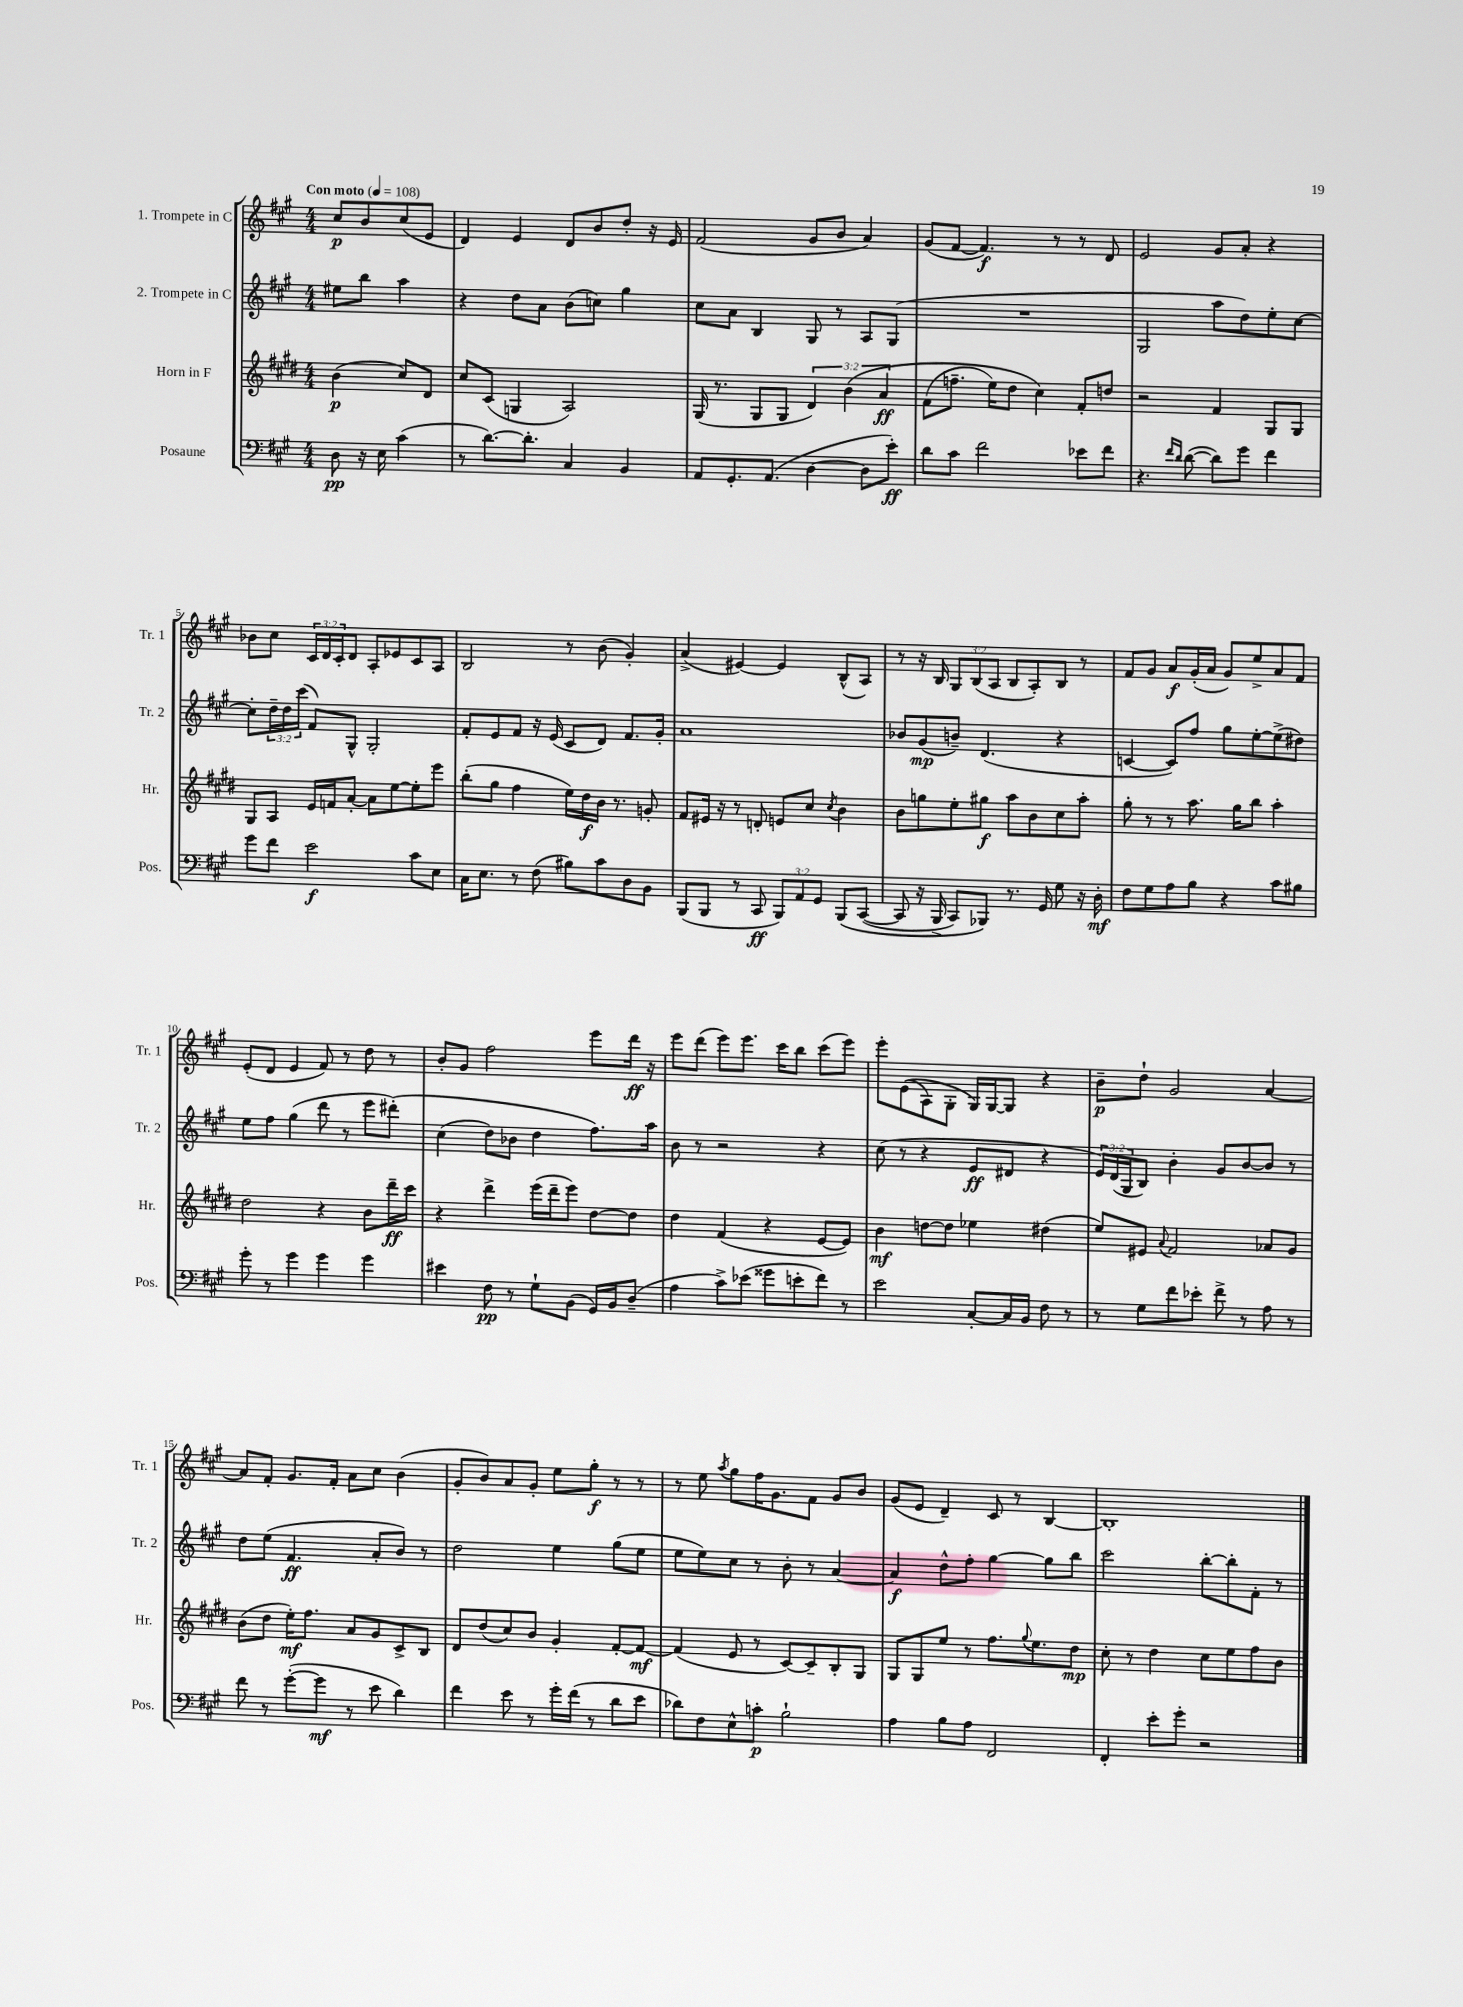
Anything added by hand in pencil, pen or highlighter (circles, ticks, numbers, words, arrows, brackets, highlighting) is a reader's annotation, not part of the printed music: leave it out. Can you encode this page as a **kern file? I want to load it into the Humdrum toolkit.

**kern	**dynam	**kern	**dynam	**kern	**dynam	**kern	**dynam
*part4	*part4	*part3	*part3	*part2	*part2	*part1	*part1
*staff4	*staff4	*staff3	*staff3	*staff2	*staff2	*staff1	*staff1
*I"Posaune	*	*I"Horn in F	*	*I"2. Trompete in C	*	*I"1. Trompete in C	*
*I'Pos.	*	*I'Hr.	*	*I'Tr. 2	*	*I'Tr. 1	*
*clefF4	*	*clefG2	*	*clefG2	*	*clefG2	*
*k[f#c#g#]	*	*k[f#c#g#d#]	*	*k[f#c#g#]	*	*k[f#c#g#]	*
*M4/4	*	*M4/4	*	*M4/4	*	*M4/4	*
*MM108	*	*MM108	*	*MM108	*	*MM108	*
=	=	=	=	=	=	=	=
!	!	!	!	!	!	!LO:TX:a:B:t=Con moto	!
8D\	pp	(4b\	p	8ee#X\L	.	8cc#/L	p
16r	.	.	.	8bb\J	.	8b/	.
16E\	.	.	.	.	.	.	.
(4c#\	.	8cc#/L)	.	4aa\	.	(8cc#/	.
.	.	8d#/J	.	.	.	8e/J	.
=1	=1	=1	=1	=1	=1	=1	=1
8r	.	8cc#/L	.	4r	.	4d/)	.
[8.d\L)	.	(8c#/J	.	.	.	.	.
.	.	4Gn/	.	8dd\L	.	4e/	.
8.d'\J]	.	.	.	.	.	.	.
.	.	.	.	8a\J	.	.	.
4C#/	.	2A/)	.	(8b\L	.	8d/L	.
.	.	.	.	8ccn\J)	.	8b/	.
4BB/	.	.	.	4gg#\	.	8dd'/J	.
.	.	.	.	.	.	16r	.
.	.	.	.	.	.	16e/	.
=2	=2	=2	=2	=2	=2	=2	=2
8AA/L	.	(16G#/	.	8cc#\L	.	(2f#/	.
.	.	8.r	.	.	.	.	.
8.GG#'/	.	.	.	8a\J	.	.	.
.	.	8G#/L	.	4B/	.	.	.
(8.AA/J	.	.	.	.	.	.	.
.	.	8G#/J	.	.	.	.	.
[4D\	.	6d#/)	.	8G#/	.	8g#/L	.
.	.	.	.	8r	.	8b/J	.
.	.	(6b\	.	.	.	.	.
8D\L]	.	.	.	8A/L	.	4a/)	.
.	.	6a/	ff	.	.	.	.
8e'\J)	ff	.	.	(8G#/J	.	.	.
=3	=3	=3	=3	=3	=3	=3	=3
8d\L	.	(8f#\L	.	1r	.	(8g#/L	.
8c#\J	.	8.ffn~\J	.	.	.	[8f#/J	.
2f#\	.	.	.	.	.	4.f#/])	f
.	.	16ee\KL)	.	.	.	.	.
.	.	8dd#\J	.	.	.	.	.
.	.	4cc#\)	.	.	.	.	.
.	.	.	.	.	.	8r	.
8e-X\L	.	8f#'/L	.	.	.	8r	.
8f#\J	.	8ddn/J	.	.	.	8d/	.
=4	=4	=4	=4	=4	=4	=4	=4
4.r	.	2r	.	2G#/	.	2e/	.
16qqf#/LL	.	.	.	.	.	.	.
16qqd/JJ	.	.	.	.	.	.	.
([8d\	.	.	.	.	.	.	.
8d\L])	.	4f#/	.	8aa\L	.	8g#/L	.
8g#\J	.	.	.	8dd\)	.	8a'/J	.
4f#\	.	8G#/L	.	8ee'\	.	4r	.
.	.	8G#/J	.	[8cc#\J	.	.	.
!!LO:LB:g=z
=5	=5	=5	=5	=5	=5	=5	=5
8g#\L	.	8G#/L	.	8cc#'\L]	.	8b-X\L	.
8f#\J	.	8A/J	.	24dd~\L	.	8cc#\J	.
.	.	.	.	24dd\	.	.	.
.	.	.	.	(24ccc#\JJ	.	.	.
2e\	f	16e/LL	.	8f#/L)	.	24c#/LL	.
.	.	.	.	.	.	24d/	.
.	.	16fn/J	.	.	.	.	.
.	.	.	.	.	.	24c#'/J	.
.	.	[8a'/J	.	8G#^^/J	.	8d/J	.
.	.	8a\L]	.	2G#'/	.	8A'/L	.
.	.	[8ee\	.	.	.	8e-X/	.
8c#\L	.	8ee'\]	.	.	.	8c#/	.
8E\J	.	8eee\J	.	.	.	8A/J	.
=6	=6	=6	=6	=6	=6	=6	=6
16C#\KL	.	(8bb'\L	.	8f#'/L	.	2B/	.
8.E\J	.	.	.	.	.	.	.
.	.	8gg#\J	.	8e/	.	.	.
8r	.	4ff#\	.	8f#/J	.	.	.
(8F#\	.	.	.	16r	.	.	.
.	.	.	.	(16e/	.	.	.
8B#X\L)	.	16ee\LL)	.	8c#/L	.	8r	.
.	.	16dd#\	f	.	.	.	.
8c#\	.	16b\JJ	.	8d/J)	.	(8b\	.
.	.	8.r	.	.	.	.	.
8D\	.	.	.	8.f#/L	.	4g#'/)	.
8BB\J	.	8gn'/	.	.	.	.	.
.	.	.	.	16g#'/Jk	.	.	.
=7	=7	=7	=7	=7	=7	=7	=7
(8BBB/L	.	8f#/L	.	1a	.	(4a^/	.
8BBB/J	.	16e#X/Jk	.	.	.	.	.
.	.	16r	.	.	.	.	.
8r	.	8r	.	.	.	[4e#X/)	.
8CC#/	ff	8dn'/	.	.	.	.	.
12BBB/L)	.	8en/L	.	.	.	4e#/]	.
12AA/	.	.	.	.	.	.	.
.	.	8cc#/J	.	.	.	.	.
12GG#/J	.	.	.	.	.	.	.
.	.	8qcc#/	.	.	.	.	.
(8BBB/L	.	4b\	.	.	.	(8B^^/L	.
([8CC#/J	.	.	.	.	.	8A/J)	.
=8	=8	=8	=8	=8	=8	=8	=8
8CC#/]	.	8b\L	.	8b-X/L	.	8r	.
16r	.	8ggn\	.	(8g#/	mp	16r	.
16BBB^/	.	.	.	.	.	16B/	.
8CC#/L)	.	8ee'\	.	8bn~/J)	.	12G#/L	.
.	.	.	.	.	.	(12B/	.
8BBB-X/J)	.	8gg#X\J	f	(4.d/	.	.	.
.	.	.	.	.	.	12A/J	.
8.r	.	8aa\L	.	.	.	8B/L	.
.	.	8b\	.	.	.	8A'/)	.
16GG#/	.	.	.	.	.	.	.
8G#\	.	8cc#\	.	4r	.	8B/J	.
16r	.	8aa'\J	.	.	.	8r	.
16D'\	mf	.	.	.	.	.	.
=9	=9	=9	=9	=9	=9	=9	=9
8F#\L	.	8gg#'\	.	[4cn/	.	8f#/L	.
8G#\	.	8r	.	.	.	8g#/J	.
8A\	.	8r	.	8c/L])	.	8a/L	f
8B\J	.	8.aa\	.	8ff#/J	.	(16g#'/L	.
.	.	.	.	.	.	16a/JJ	.
4r	.	.	.	8gg#\L	.	8g#/L)	.
.	.	16gg#\KL	.	.	.	.	.
.	.	8bb\J	.	[8ee'\	.	8ee^/	.
8c#\L	.	4aa'\	.	(8ee^\]	.	8a/	.
8B#X\J	.	.	.	8dd#X\J)	.	8f#/J	.
!!LO:LB:g=z
=10	=10	=10	=10	=10	=10	=10	=10
8g#'\	.	2dd#\	.	8ee\L	.	(8e'/L	.
8r	.	.	.	8ff#\J	.	8d/J	.
4g#\	.	.	.	(4gg#\	.	4e/	.
4g#\	.	4r	.	8ddd\	.	8f#/)	.
.	.	.	.	8r	.	8r	.
4g#\	.	8b\L	.	8eee\L	.	8dd\	.
.	.	16ddd#~\L	ff	(8ddd#X'\J)	.	8r	.
.	.	16ccc#\JJ	.	.	.	.	.
=11	=11	=11	=11	=11	=11	=11	=11
4e#X\	.	4r	.	(4cc#\	.	8b'/L	.
.	.	.	.	.	.	8g#/J	.
8F#\	pp	4ddd#^\	.	8dd\L)	.	2ff#\	.
8r	.	.	.	8b-X\J	.	.	.
8G#`\L	.	(16eee\LL	.	4dd\	.	.	.
.	.	16ddd#~\J	.	.	.	.	.
(8BB\J	.	8eee\J)	.	.	.	.	.
16GG#/LL)	.	[8dd#\L	.	8.ff#\L)	.	8eee\L	.
16BB/J	.	.	.	.	.	.	.
(8D~/J	.	8dd#\J]	.	.	.	16ddd\Jk	ff
.	.	.	.	16aa\Jk	.	16r	.
=12	=12	=12	=12	=12	=12	=12	=12
4A\	.	4dd#\	.	8b\	.	8eee\L	.
.	.	.	.	8r	.	(8ddd\J	.
8c#^\L)	.	(4f#/	.	2r	.	8eee\L)	.
(8e-X\J	.	.	.	.	.	8.eee\J	.
8g##X\L	.	4r	.	.	.	.	.
.	.	.	.	.	.	16ccc#\KL	.
8en'\	.	.	.	.	.	8bb\J	.
8f#\J)	.	[8e/L	.	4r	.	(8ccc#\L	.
8r	.	8e/J])	.	.	.	8eee\J)	.
=13	=13	=13	=13	=13	=13	=13	=13
2e\	.	4b\	mf	(8cc#\	.	8eee'\L	.
.	.	.	.	8r	.	((8e\	.
.	.	[8ddn\L	.	4r	.	8A\)	.
.	.	8dd\J]	.	.	.	8G#'\J	.
[8C#'/L	.	4ee-X\	.	8e/L	ff	16G#/LL)	.
.	.	.	.	.	.	[16G#/J	.
16C#/L]	.	.	.	8d#X/J	.	8G#/J]	.
16BB/JJ	.	.	.	.	.	.	.
8F#\	.	(4dd#X\	.	4r	.	4r	.
8r	.	.	.	.	.	.	.
=14	=14	=14	=14	=14	=14	=14	=14
8r	.	8ee/L)	.	24e/LL)	.	8b~\L	p
.	.	.	.	(24d/	.	.	.
.	.	.	.	24G#/J	.	.	.
8G#\L	.	8e#X/J	.	8B/J)	.	8dd`\J	.
.	.	8qqa/	.	.	.	.	.
8f#\	.	2f#/	.	4b'\	.	2g#/	.
8e-X'\J	.	.	.	.	.	.	.
8f#^\	.	.	.	8g#/L	.	.	.
8r	.	.	.	[8b/	.	.	.
8A\	.	8a-X/L	.	8b/J]	.	[4a/	.
8r	.	8g#/J	.	8r	.	.	.
!!LO:LB:g=z
=15	=15	=15	=15	=15	=15	=15	=15
8f#\	.	(8b\L	.	8dd\L	.	8a/L]	.
8r	.	8dd#\J	.	(8ee\J	.	8f#'/J	.
([8g#'\L	.	16ee'\KL)	mf	4.f#/	ff	8.g#/L	.
.	.	8.ff#\J	.	.	.	.	.
8g#\J]	mf	.	.	.	.	.	.
.	.	.	.	.	.	16f#'/Jk	.
8r	.	8a/L	.	.	.	8a\L	.
8e\	.	8g#/	.	8a'/L	.	8cc#\J	.
4d\)	.	8c#^/	.	8b/J)	.	(4b\	.
.	.	8B/J	.	8r	.	.	.
=16	=16	=16	=16	=16	=16	=16	=16
4f#\	.	8d#/L	.	2dd\	.	8g#'/L	.
.	.	(8dd#/	.	.	.	8b/)	.
8e\	.	8cc#/)	.	.	.	8a/	.
8r	.	8b/J	.	.	.	8g#'/J	.
16g#'\LL	.	4g#'/	.	4ee\	.	8ee\L	.
(16f#\JJ	.	.	.	.	.	.	.
8r	.	.	.	.	.	8gg#'\J	f
8d\L	.	[8f#'/L	.	(8gg#\L	.	8r	.
8e\J	.	8f#/J_	mf	8ee\J	.	8r	.
=17	=17	=17	=17	=17	=17	=17	=17
8d-X\L)	.	(4f#/]	.	8ee\L	.	8r	.
8F#\	.	.	.	8ee\)	.	8ee\	.
.	.	.	.	.	.	8qaa/	.
8E^^\	.	8e/	.	8cc#\J	.	8gg#\L	.
8cn'\J	p	8r	.	8r	.	16ff#\K	.
.	.	.	.	.	.	8.g#\	.
2B`\	.	[8c#/L)	.	8b'\	.	.	.
.	.	8c#~/]	.	8r	.	8f#\J	.
.	.	8B'/	.	[4a/	.	8g#/L	.
.	.	8G#/J	.	.	.	8b/J	.
=18	=18	=18	=18	=18	=18	=18	=18
4A\	.	8G#/L	.	4a/]	f	(8g#/L	.
.	.	8G#/	.	.	.	8e/J	.
8B\L	.	8ee/J	.	8dd^^\L	.	4d~/)	.
8A\J	.	8r	.	8ff#'\J	.	.	.
2FF#/	.	8.ff#\L	.	[4gg#\	.	8c#/	.
.	.	.	.	.	.	8r	.
.	.	8qqgg#/	.	.	.	.	.
.	.	8.ee\	.	.	.	.	.
.	.	.	.	8gg#\L]	.	[4B/	.
.	.	8dd#\J	mp	8bb\J	.	.	.
=19	=19	=19	=19	=19	=19	=19	=19
4FF#'/	.	8cc#'\	.	2ccc#\	.	1B']	.
.	.	8r	.	.	.	.	.
8e'\L	.	4dd#\	.	.	.	.	.
8g#'\J	.	.	.	.	.	.	.
2r	.	8cc#\L	.	[8bb'\L	.	.	.
.	.	8ee\	.	8bb'\]	.	.	.
.	.	8ff#\	.	8f#'\J	.	.	.
.	.	8b\J	.	8r	.	.	.
==	==	==	==	==	==	==	==
*-	*-	*-	*-	*-	*-	*-	*-
